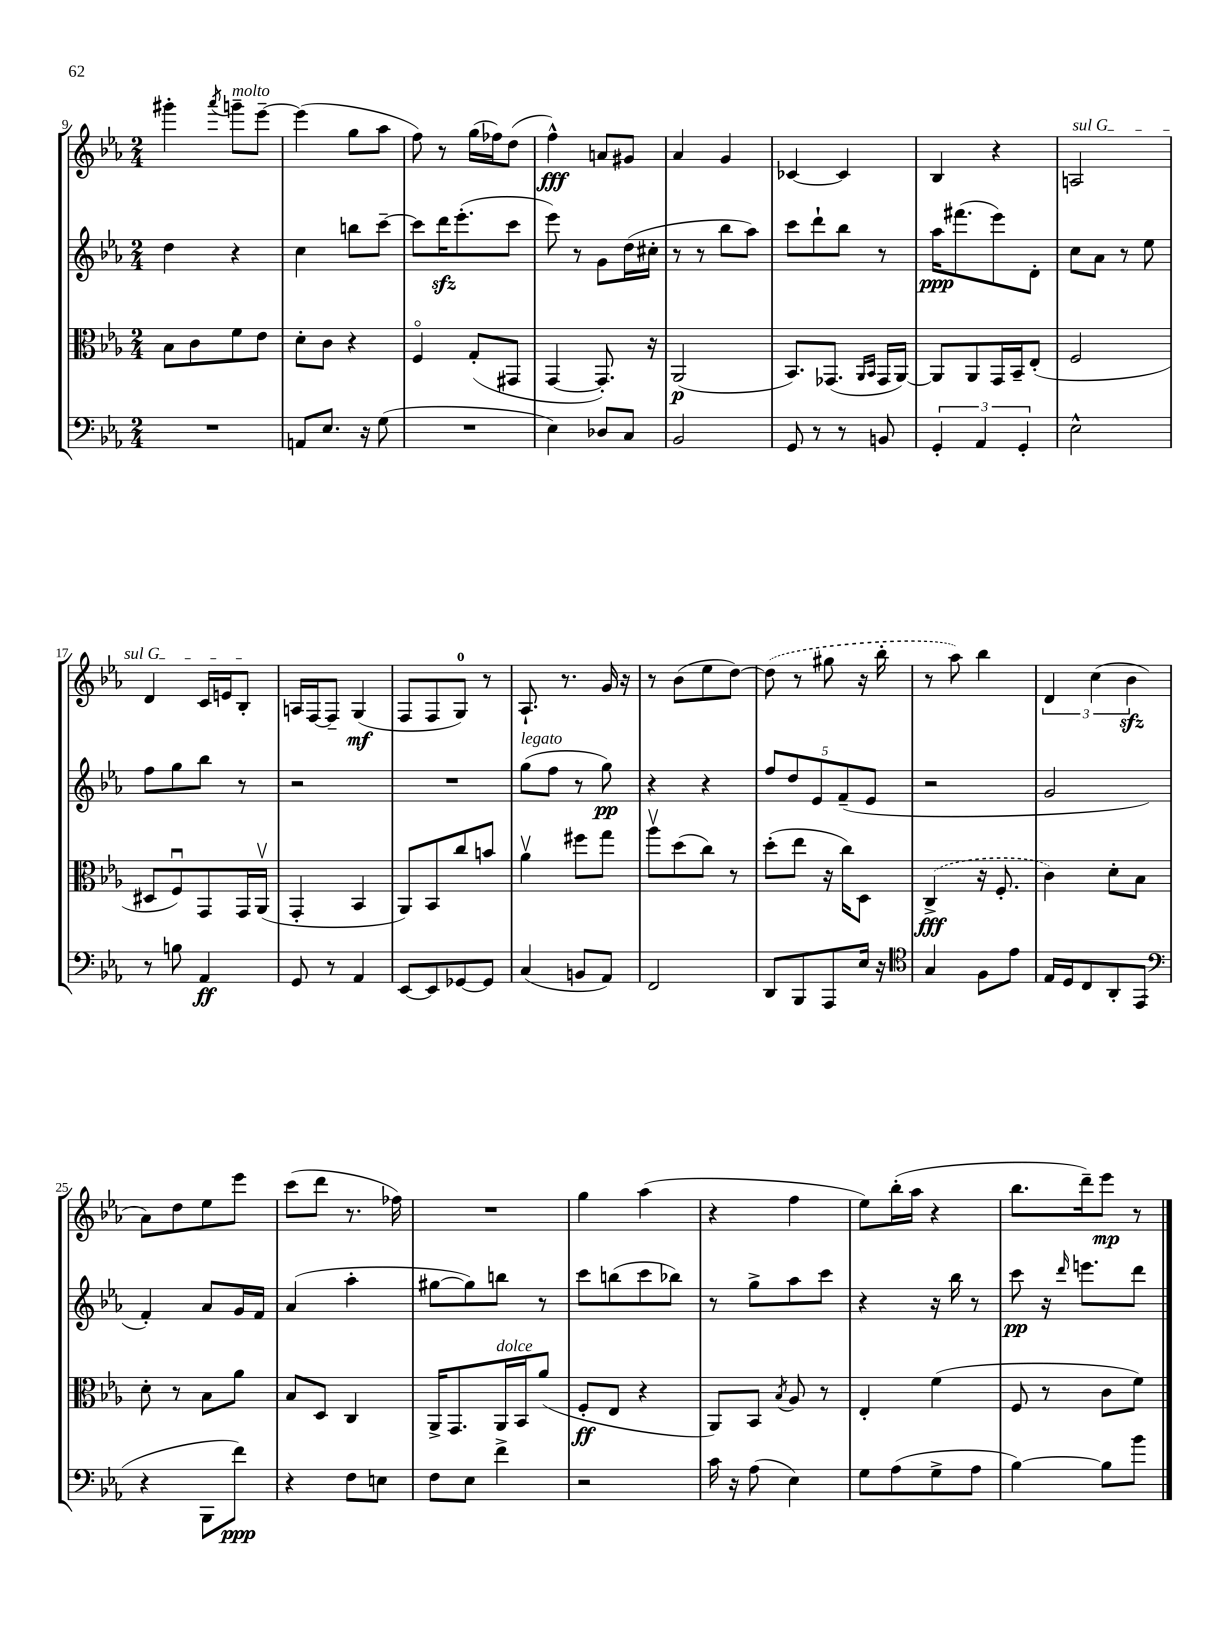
<<
\new StaffGroup <<
\new Staff = "s0" {
    \clef treble \key ees \major \numericTimeSignature \time 2/4
    \autoBeamOff gis'''4-. \acciaccatura { aes'''8 } g'''8[--^\markup { \italic "molto" } ees'''8]~-- |
    ees'''4( g''8[ aes''8] |
    f''8) r8 g''16[( fes''16) d''8]( |
    f''4-^\fff) a'8[ gis'8] |
    aes'4 g'4 |
    ces'4~ ces'4 |
    bes4 r4 |
    \once \override TextSpanner.bound-details.left.text = \markup { \italic "sul G" } a2\startTextSpan |
    d'4 c'16[ e'16 bes8]-.\stopTextSpan |
    a16[ f16~ f8]-- g4\mf( |
    f8[ f8 g8]-0) r8 |
    aes8.-! r8. g'16 r16 |
    r8 bes'8[( ees''8 d''8]~) |
    \once \slurDashed d''8( r8 gis''8 r16 bes''16-. |
    r8 aes''8) bes''4 |
    \tuplet 3/2 { d'4 c''4( bes'4\sfz } |
    aes'8[) d''8 ees''8 ees'''8] |
    c'''8[( d'''8] r8. fes''16) |
    R2 |
    g''4 aes''4( |
    r4 f''4 |
    ees''8[) bes''16-.( aes''16] r4 |
    bes''8.[ d'''16--) ees'''8]\mp r8 \bar "|." |
}
\new Staff = "s1" {
    \clef treble \key ees \major \numericTimeSignature \time 2/4
    \autoBeamOff d''4 r4 |
    c''4 b''8[ c'''8]~-- |
    c'''8[ d'''16\sfz ees'''8.-.( c'''8] |
    ees'''8) r8 g'8[ d''16( cis''16]-. |
    r8 r8 bes''8[ aes''8]) |
    c'''8[ d'''8-! bes''8] r8 |
    aes''16[\ppp fis'''8.( ees'''8) d'8]-. |
    c''8[ aes'8] r8 ees''8 |
    f''8[ g''8 bes''8] r8 |
    r2 |
    R2 |
    g''8[^\markup { \italic "legato" }( f''8] r8 g''8\pp) |
    r4 r4 |
    \tuplet 5/4 { f''8[ d''8 ees'8 f'8--( ees'8] } |
    r2 |
    g'2 |
    f'4-.) aes'8[ g'16 f'16] |
    aes'4( aes''4-. |
    gis''8[~ gis''8) b''8] r8 |
    c'''8[ b''8( c'''8 bes''8]) |
    r8 g''8[-> aes''8 c'''8] |
    r4 r16 bes''16 r8 |
    c'''8\pp r16 \grace { d'''16 } e'''8.[ d'''8] \bar "|." |
}
\new Staff = "s2" {
    \clef alto \key ees \major \numericTimeSignature \time 2/4
    \autoBeamOff bes8[ c'8 f'8 ees'8] |
    d'8[-. c'8] r4 |
    f4\flageolet g8[-.( gis,8] |
    g,4~ g,8.-.) r16 |
    aes,2\p( |
    bes,8.[) ges,8.]( \grace { aes,16[ bes,16] } ges,16[ aes,16]~) |
    aes,8[ aes,8 g,16 bes,16-- ees8]-.( |
    f2 |
    dis8[ f8\downbow) g,8 g,16 aes,16]\upbow( |
    g,4-. bes,4 |
    aes,8[) bes,8 c''8 b'8] |
    aes'4\upbow fis''8[ g''8] |
    aes''8[\upbow d''8( c''8]) r8 |
    d''8[-.( ees''8] r16 c''16[) d8] |
    \once \slurDashed c4->\fff( r16 f8.-. |
    c'4) d'8[-. bes8] |
    d'8-. r8 bes8[ aes'8] |
    bes8[ d8] c4 |
    aes,16[-> g,8. aes,16^\markup { \italic "dolce" } bes,16 aes'8]( |
    f8[-.\ff ees8] r4 |
    aes,8[) bes,8] \acciaccatura { bes8 } aes8 r8 |
    ees4-. f'4( |
    f8 r8 c'8[ f'8]) \bar "|." |
}
\new Staff = "s3" {
    \clef bass \key ees \major \numericTimeSignature \time 2/4
    \autoBeamOff R2 |
    a,8[ ees8.] r16 g8( |
    R2 |
    ees4) des8[ c8] |
    bes,2 |
    g,8 r8 r8 b,8 |
    \tuplet 3/2 { g,4-. aes,4 g,4-. } |
    ees2-^ |
    r8 b8 aes,4\ff |
    g,8 r8 aes,4 |
    ees,8[~ ees,8 ges,8~ ges,8] |
    c4( b,8[ aes,8]) |
    f,2 |
    d,8[ bes,,8 aes,,8 ees16] r16 |
    \clef tenor g4 f8[ ees'8] |
    ees16[ d16 c8 aes,8-. ees,8]( |
    \clef bass r4 bes,,8[ f'8]\ppp) |
    r4 f8[ e8] |
    f8[ ees8] f'4-> |
    r2 |
    c'16 r16 aes8( ees4) |
    g8[ aes8( g8-> aes8] |
    bes4~) bes8[ bes'8] \bar "|." |
}
>>
>>
\layout { \context { \Score currentBarNumber = #9 } }
